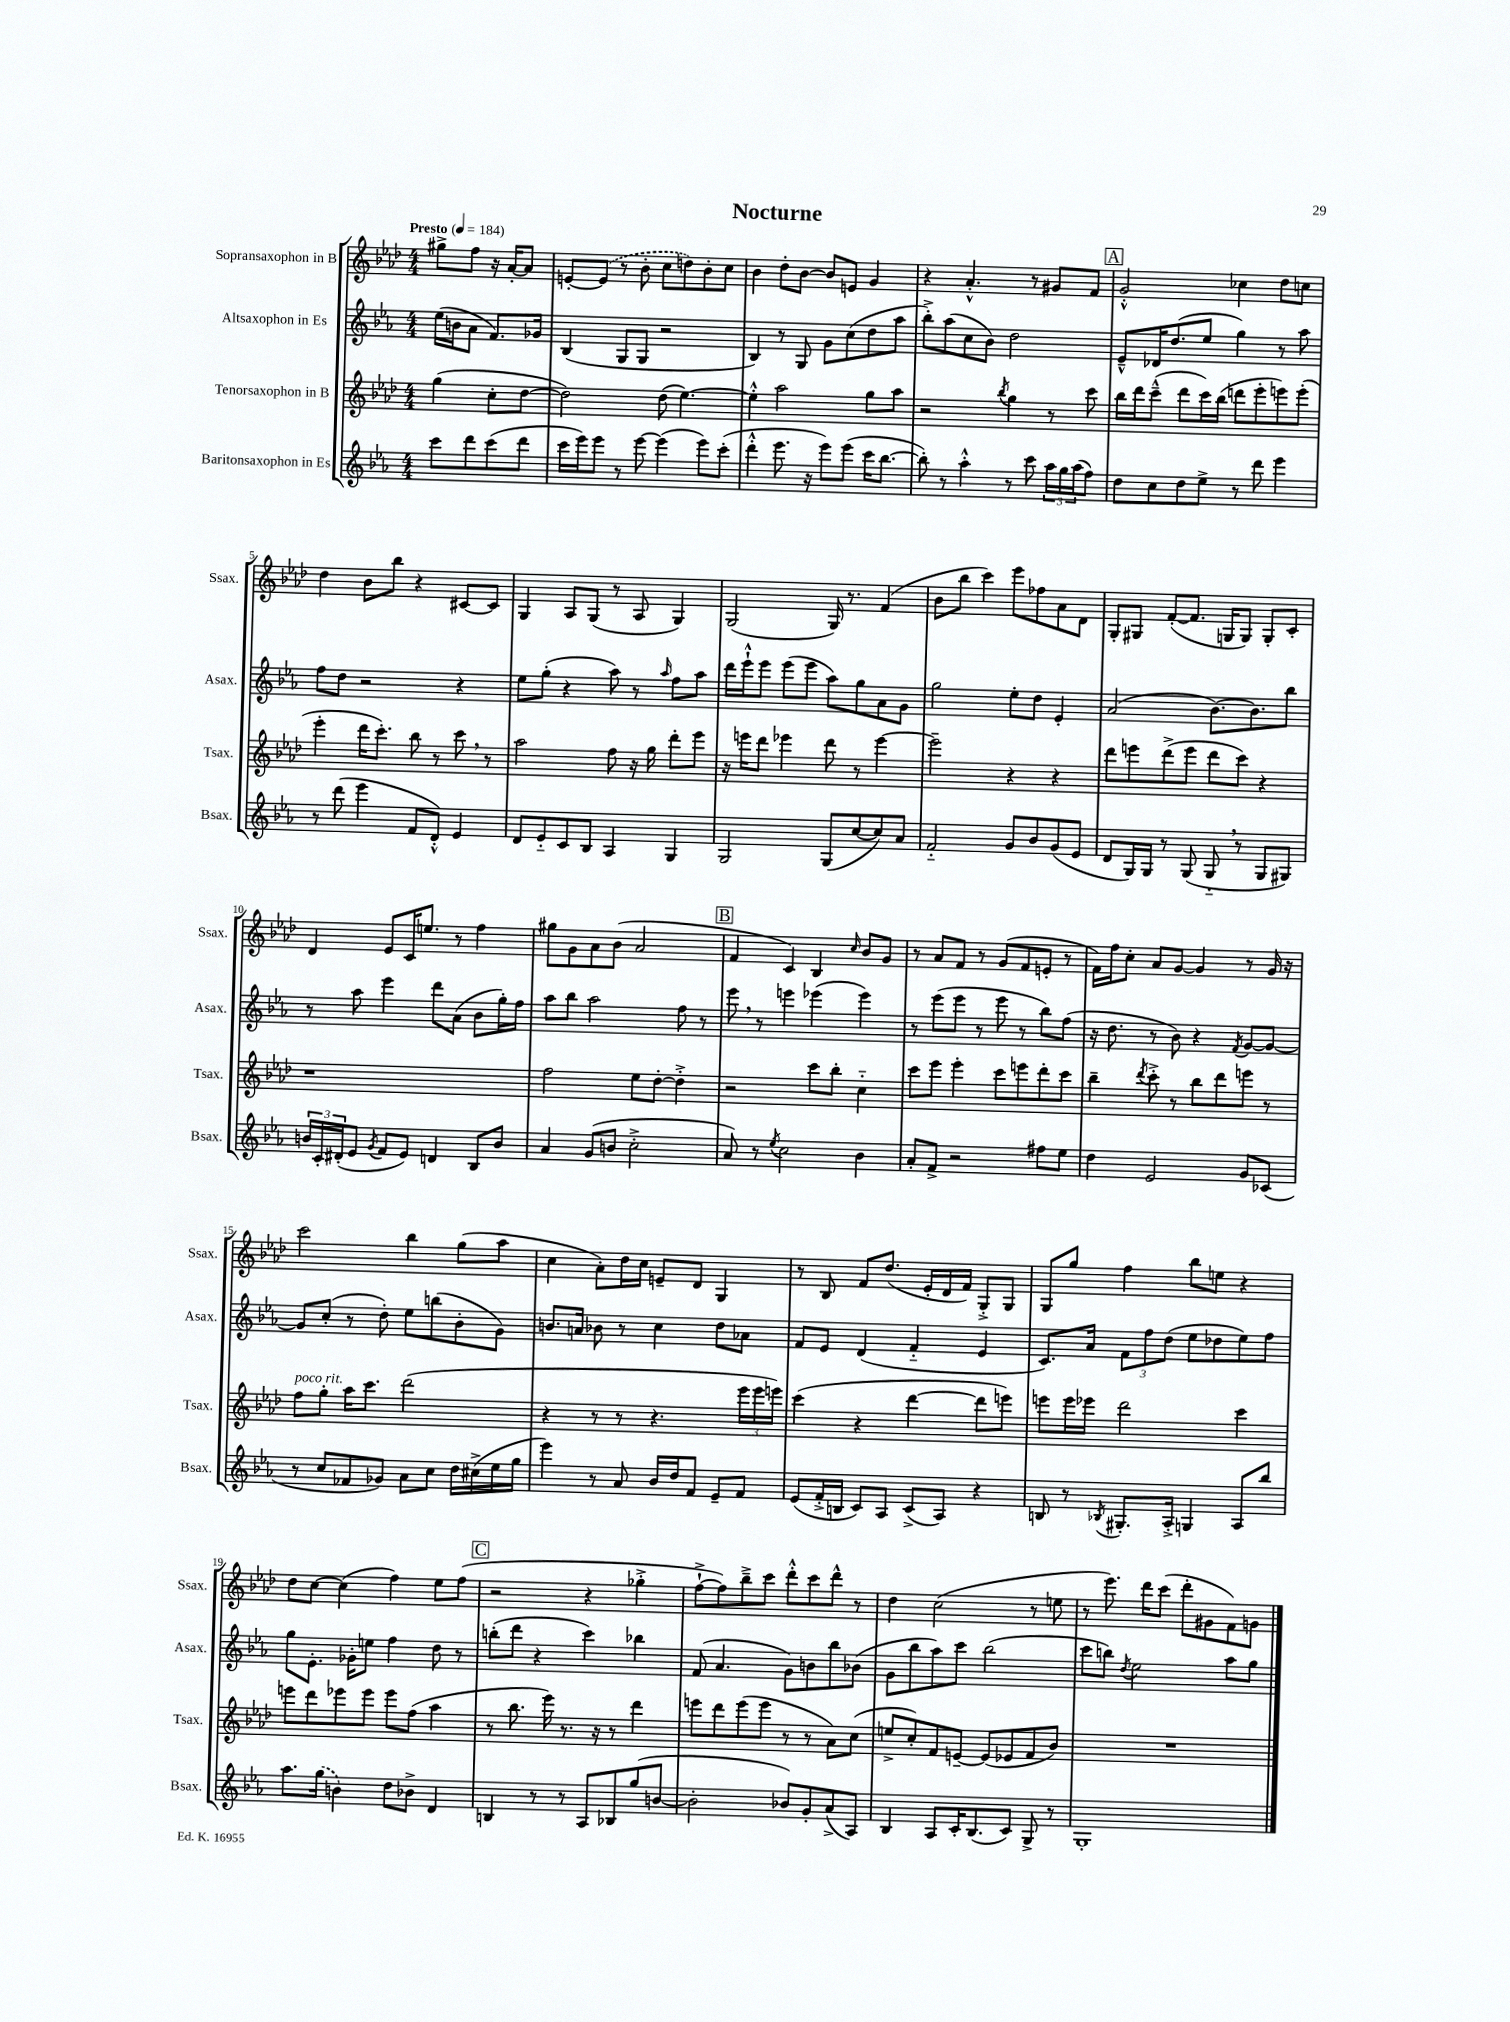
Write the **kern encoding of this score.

**kern	**kern	**kern	**kern
*part4	*part3	*part2	*part1
*staff4	*staff3	*staff2	*staff1
*I"Baritonsaxophon in Es	*I"Tenorsaxophon in B	*I"Altsaxophon in Es	*I"Sopransaxophon in B
*I'Bsax.	*I'Tsax.	*I'Asax.	*I'Ssax.
*clefG2	*clefG2	*clefG2	*clefG2
*k[b-e-a-]	*k[b-e-a-d-]	*k[b-e-a-]	*k[b-e-a-d-]
*M4/4	*M4/4	*M4/4	*M4/4
*MM184	*MM184	*MM184	*MM184
=	=	=	=
!	!	!	!LO:TX:a:B:t=Presto
8ccc\L	(4gg\	(16ee-\LL	8gg#X^\L
.	.	16bn\J	.
8ddd\	.	8a-\J	8ff\J
(8ccc\	8cc'\L	8.f/L)	16r
.	.	.	[16a-'/KL
8ddd\J	[8dd-\J	.	8a-/J]
.	.	16g-X/Jk	.
=1	=1	=1	=1
16ccc\LL	2dd-\])	(4B-/	[8en'/L
16eee-\J)	.	.	.
8eee-\J	.	.	(8e/J]
8r	.	8G/L	8r
[8eee-\	.	8G/J	8b-'\
(4eee-\]	(8dd-\	2r	8cc\L
.	[4.ee-\)	.	8ddn\)
8eee-\L)	.	.	8b-'\
(8ccc'\J	.	.	8cc\J
=2	=2	=2	=2
4ddd'^^\	4ee-'^^\]	4B-/)	4b-\
8.eee-\	2aa-\	8r	8dd-'\L
.	.	8G/	[8b-\J
16r	.	.	.
8eee-\L)	.	8g\L	8b-/L]
(8eee-\J	.	(8cc\	8en/J
16ccc\KL	8gg\L	8dd\	4g/
[8.bb-\J	.	.	.
.	8aa-\J	8aa-\J	.
=3	=3	=3	=3
8bb-'\])	2r	8bb-'^\L)	4r
8r	.	(8aa-\	.
4aa-'^^\	.	8cc\	4.a-'^^/
.	.	8b-\J)	.
.	8qbb-/	.	.
8r	4gg\	2dd\	.
8ccc\	.	.	8r
24aa-\LL	8r	.	8g#X/L
24gg\	.	.	.
(24aa-\J	.	.	.
8ff\J)	8ccc\	.	8f/J
!!LO:REH:place=s1:t=A
=4	=4	=4	=4
8dd\L	16bb-\LL	8e-~^^/L	2g'^^/
.	16ddd-\J	.	.
8cc\	(8ccc~^^\J	16d-X/K	.
.	.	(8.dd/	.
8dd\	8ddd-\L	.	.
8ee-^\J	16ccc\L)	8ee-/J	.
.	(16bb-\JJ	.	.
8r	8dddn\L	4gg\)	4cc-X\
8ddd\	8eee-'\	.	.
4eee-\	8eeen\)	8r	8dd-\L
.	(8eee'\J	8aa-\	8ccn\J
!!LO:LB:g=z
=5	=5	=5	=5
8r	4eee-'\	8ff\L	4dd-\
(8ddd\	.	8dd\J	.
4eee-\	16ddd-\KL	2r	8b-\L
.	8.ccc'\J)	.	.
.	.	.	8bb-\J
8f/L	8bb-\	.	4r
8d'^^/J)	8r	.	.
4e-/	8ccc,\	4r	[8c#X/L
.	8r	.	8c#/J]
=6	=6	=6	=6
8d/L	2aa-\	8ee-\L	4G/
8e-/	.	(8gg'\J	.
8c/	.	4r	8A-/L
8B-/J	.	.	(8G/J
4A-/	8ff\	8aa-\)	8r
.	16r	8r	8A-/
.	16gg\	.	.
.	.	16qqaa-/	.
4G/	8ddd-'\L	8ff\L	4G/)
.	8eee-\J	8aa-\J	.
=7	=7	=7	=7
2G/	16r	16ddd\LL	(2G/
.	16eeen\KL	16eee-`^^\J	.
.	8ddd-\J	8eee-\J	.
.	4eee-X\	(8eee-\L	.
.	.	8eee-\J	.
(8G/L	8ddd-\	8aa-\L)	16G/)
.	.	.	8.r
[8cc/	8r	8gg\	.
8cc/])	[4eee-\	8a-\	(4f/
8a-/J	.	8g\J	.
=8	=8	=8	=8
2f/	2eee-~\]	2gg\	8b-\L
.	.	.	8bb-\J
.	.	.	4ccc\)
8g/L	4r	8ee-'\L	8eee-\L
8b-/	.	8dd\J	8ff-X\
(8g/	4r	4e-'/	8a-\
8e-/J	.	.	8d-\J
=9	=9	=9	=9
8d/L	8ddd-\L	(2a-/	8G'/L
16G/L)	8eeen\	.	8G#X/J
16G/JJ	.	.	.
8r	(8ddd-^\	.	([8f'/L
(8G/	8eee\J	.	8.f/J]
8G,/	8ddd-\L	[8.b-\L)	.
.	.	.	16Gn/KL
8r	8ccc\J)	.	8G/J)
.	.	8.b-\]	.
8G/L	4r	.	8G'/L
8G#X/J)	.	8bb-\J	8c'/J
!!LO:LB:g=z
=10	=10	=10	=10
24bn/LL	1r	8r	4d-/
24c'/	.	.	.
(24d#X'/J	.	.	.
8e-/J	.	8aa-\	.
8qg/	.	.	.
8f/L	.	4eee-\	8e-/L
8e-/J)	.	.	16c/K
.	.	.	8.een/J
4dn/	.	8ddd\L	.
.	.	(8a-\J	8r
8B-/L	.	8b-\L	4ff\
8b/J	.	16gg'\L)	.
.	.	16ff\JJ	.
=11	=11	=11	=11
4a-/	2ff\	8aa-\L	8gg#X\L
.	.	8bb-\J	8g\
(8g/L	.	2aa-\	8a-\
8bn/J	.	.	(8b-\J
2cc'^\	8ee-\L	.	2a-/
.	[8dd-'\J	.	.
.	4dd-'^\]	8ff\	.
.	.	8r	.
!!LO:REH:place=s1:t=B
=12	=12	=12	=12
8a-/)	2r	8eee-,\	4f/
8r	.	8r	.
8qee-/	.	.	.
2cc\	.	4eeen\	4c/)
.	8ccc\L	(4eee-X\	4B-/
.	8bb-'\J	.	.
.	.	.	16qqcc/
4b-\	4cc\	4eee-\)	8b-/L
.	.	.	8g/J
=13	=13	=13	=13
8a-'/L	8ccc\L	8r	8r
8f^/J	8eee-\J	(8eee-\L	8a-/L
2r	4eee-'\	8eee-\J	8f/J
.	.	8r	8r
.	8ccc\L	8eee-\	(8g/L
.	8eeen\	8r	8f/
8ff#X\L	8ddd-'\	8bb-\L)	8en'/J
8ee-\J	8ccc\J	(8ff\J	8r
=14	=14	=14	=14
4dd\	4bb-~\	16r	16f\LL)
.	.	8.dd\	16ff\J
.	.	.	8cc'\J
.	8qddd-/	.	.
2e-/	8ccc'^\	8r	8a-/L
.	8r	8b-\)	[8g/J
.	8bb-\L	4r	4g/]
.	8ddd-\	.	.
.	.	8qf/	.
8g/L	8eeen\J	[8g/L	8r
(8c-X/J	8r	8g/J_	16g/
.	.	.	16r
!!LO:LB:g=z
=15	=15	=15	=15
!	!LO:TX:a:i:t=poco rit.	!	!
8r	8ff\L	8g/L]	2ccc\
8cc/L	8gg'\J	(8cc'/J	.
8f-X/	16aa-\KL	8r	.
.	8.ccc\J	.	.
8g-X/J)	.	8dd'\)	.
8a-\L	(2ddd-\	8ee-\L	4bb-\
8cc\J	.	(8bbn\	.
16dd\LL	.	8b-'\	(8gg\L
(16cc#X^\	.	.	.
16ee-\	.	8g\J)	8aa-\J
16gg\JJ	.	.	.
=16	=16	=16	=16
4eee-\)	4r	8.bn/L	4cc\
.	.	16an/Jk	.
8r	8r	8b-X\	8a-'\L)
8a-/	8r	8r	16dd-\L
.	.	.	16cc\JJ
16b-/LL	4.r	4cc\	8en~/L
16dd/J	.	.	.
8f/J	.	.	8d-/J
8e-~/L	.	8dd\L	4G/
8f/J	24eee-\LL	8a-X\J	.
.	24eee-\	.	.
.	24eeen\JJ)	.	.
=17	=17	=17	=17
(8e-/L	(4ccc\	8f/L	8r
16f'^/L	.	8e-/J	8B-/
16Bn/JJ	.	.	.
8c/L)	4r	(4d/	8f/L
8A-/J	.	.	(8.dd-/J
(8c^/L	[4ddd-\	4f/	.
.	.	.	16e-'/LL
8A-/J)	.	.	16d-/
.	.	.	16f/JJ)
4r	8ddd-\L]	4e-/	8G'^/L
.	8eeen\J)	.	8G/J
=18	=18	=18	=18
8Bn/	8eeen\L	8.c/L)	8G/L
8r	16eee\L	.	8gg/J
.	16eee-X\JJ	16a-/Jk	.
8qB-X/	.	.	.
8.G#X'/L	2ddd-\	12f\L	4ff\
.	.	12ff\	.
.	.	(12dd\J	.
16A-'^/Jk	.	.	.
4Gn/	.	8ee-\L	8bb-\L
.	.	8dd-X\	8een\J
8A-/L	4ccc\	8ee-\)	4r
8bb-/J	.	8ff\J	.
!!LO:LB:g=z
=19	=19	=19	=19
8.aa-\L	8eeen\L	8gg\L	8dd-\L
.	8ddd-\	8.e-'\J	[8cc\J
(16gg\Jk	.	.	.
4bn\)	8eee-X\	.	(4cc\]
.	.	16g-X'\KL	.
.	8eee-\J	8een\J	.
8dd\L	8eee-\L	4ff\	4ff\)
8b-X^\J	(8ff\J	.	.
4d/	4aa-\	8dd\	8ee-\L
.	.	8r	(8ff\J
!!LO:REH:place=s1:t=C
=20	=20	=20	=20
4Bn/	8r	(8bbn'\L	2r
.	8.bb-\	8ddd\J	.
8r	.	4r	.
.	16eee-\)	.	.
8r	8.r	.	.
8A-/L	.	4ccc\)	4r
.	16r	.	.
8B-X/	8r	.	.
(8gg/	4ddd-\	4bb-X\	4gg-X'^\
[8bn/J	.	.	.
=21	=21	=21	=21
2b'\]	8eeen\L	(8f/	[8ff`^\L
.	8ddd-\	4.a-/	8ff\])
.	(8eee\	.	8bb-~^\
.	8eee\J	.	8ccc\J
8b-X/L)	8r	8g\L)	8ddd-'^^\L
8g'/	8r	8bn\	8ccc\
(8a-^/	8a-\L)	8bb-\	8ddd-^^\J
8A-/J)	(8cc\J	(8b-X\J	8r
=22	=22	=22	=22
4B-/	8een^/L	8g\L	4dd-\
.	8cc'/)	8bb-\	.
8A-/L	8f/	8aa-\)	(2cc\
16c'/K	[8en~/J	8ccc\J	.
(8.B-/	.	.	.
.	(8e/L]	(2bb-\	.
8c/J)	8e-X/	.	.
8G^/	8f/	.	8r
8r	8b-/J)	.	8een\
=23	=23	=23	=23
1G'	1r	8ccc\L	8r
.	.	8bbn\J)	8.eee-\)
.	.	8qdd/	.
.	.	2ee-\	.
.	.	.	16ddd-\KL
.	.	.	(8ccc\J
.	.	.	8ddd-'\L
.	.	.	8g#X\
.	.	8aa-\L	8f\)
.	.	8gg\J	8gn\J
==	==	==	==
*-	*-	*-	*-
